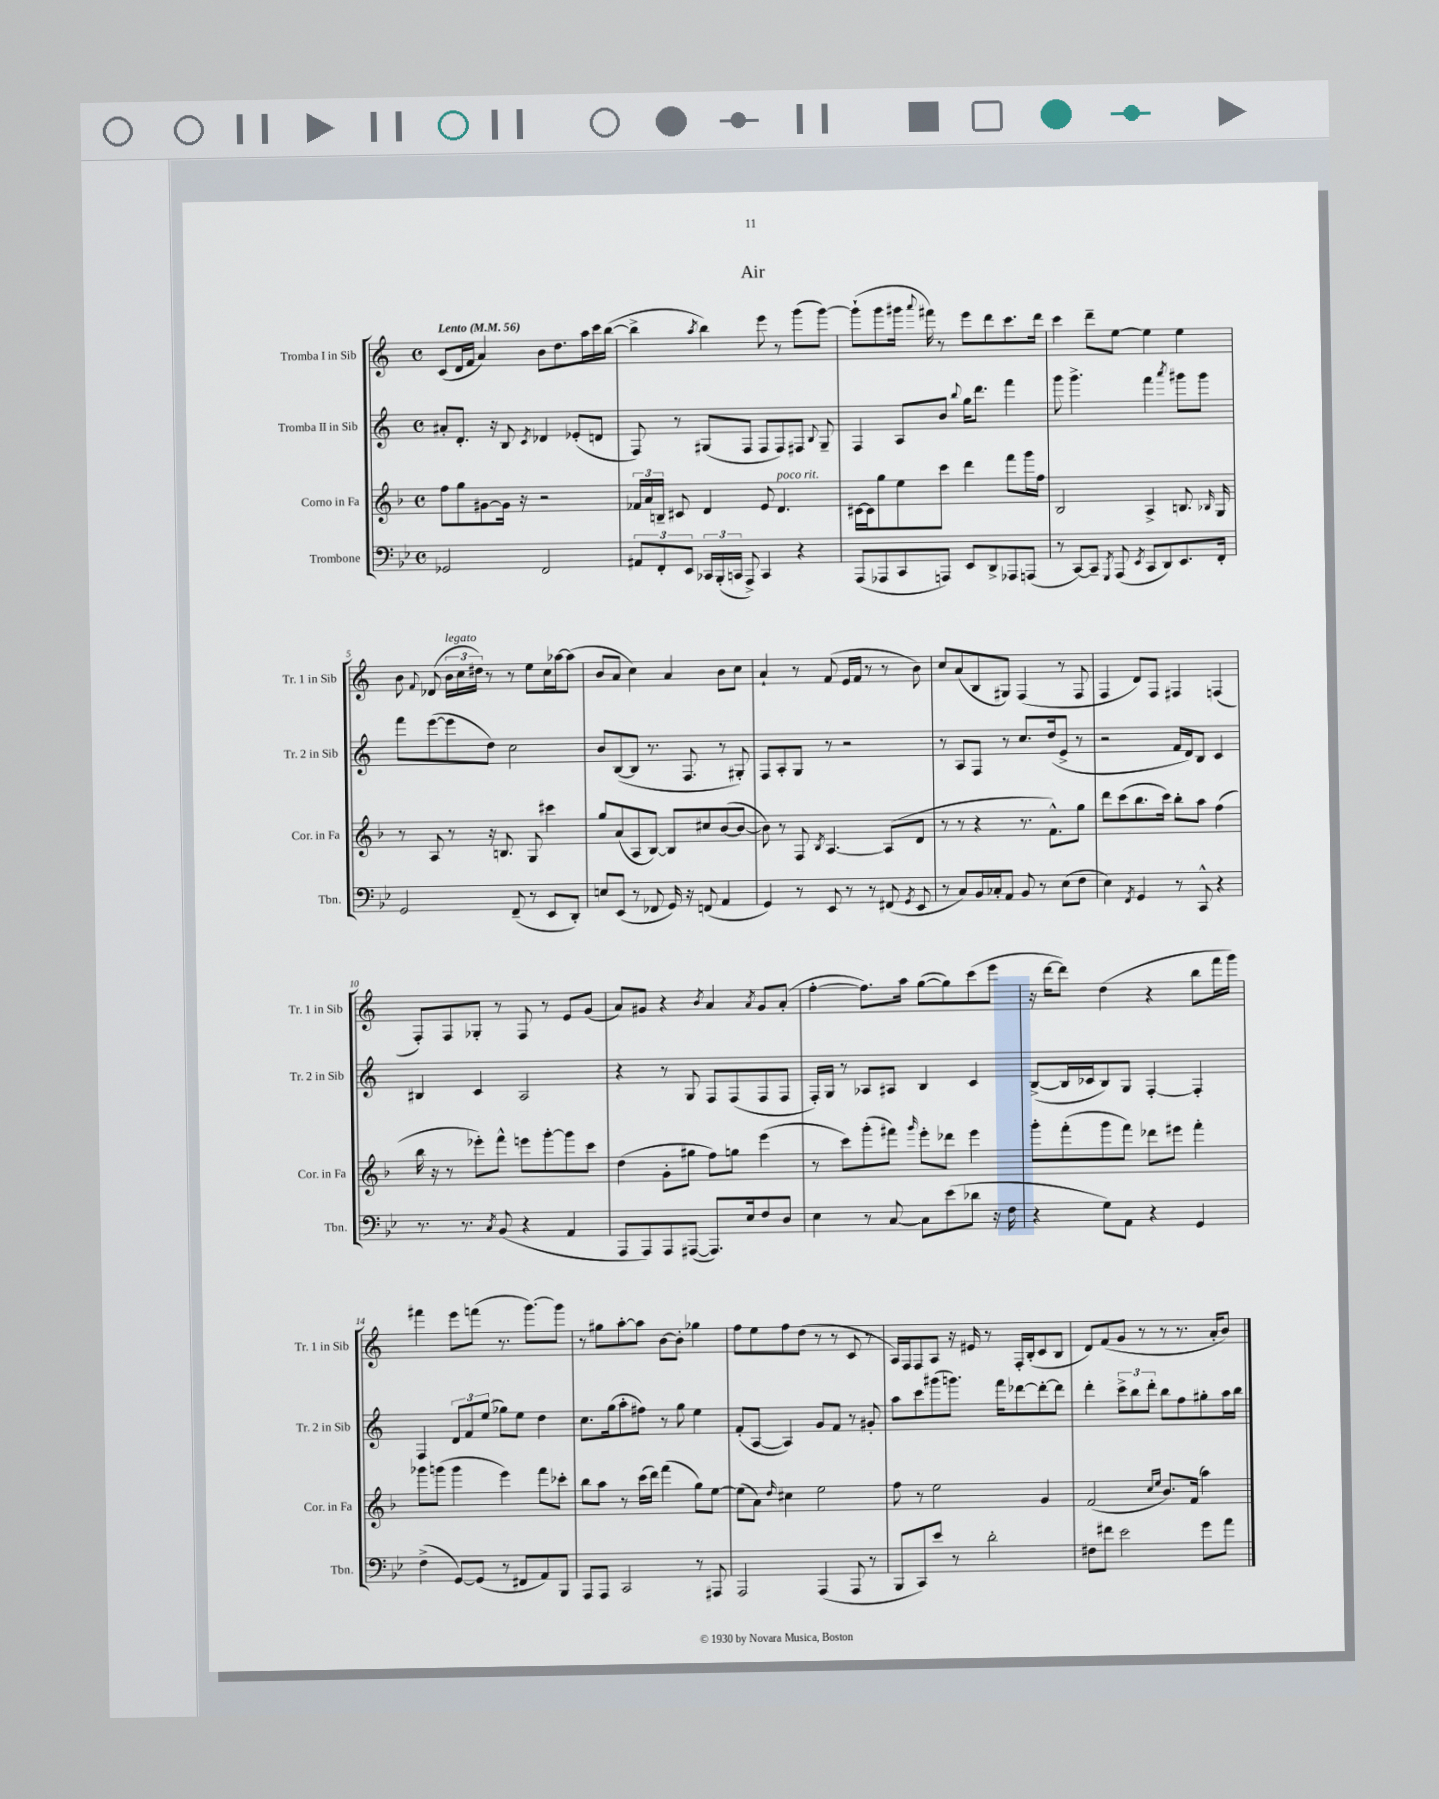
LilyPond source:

\header { title = "Air" }
<<
\new StaffGroup <<
\new Staff = "s0" \with { instrumentName = "Tromba I in Sib" shortInstrumentName = "Tr. 1 in Sib" } {
    \clef treble \key c \major \defaultTimeSignature \time 4/4 \tempo "Lento" 4 = 56
    \autoBeamOff c'8[( d'16 f'16] a'4) b'8[ d''8. a''16 c'''16 b''16]~( |
    b''4-> \acciaccatura { a''8 } b''4) e'''8 r8 g'''8[( g'''8]~) |
    g'''8[-!( g'''8 gis'''16] \appoggiatura { a'''8 } fis'''16) r8 e'''8[ d'''8 c'''8. d'''16] |
    c'''4 d'''8[-- e''8]~ e''4 e''4 |
    b'8 \appoggiatura { f'8 } des'8( \tuplet 3/2 { b'16[^\markup { \italic "legato" } c''16 dis''16]) } r8 r8 e''8[ c''16 aes''16~ aes''8]( |
    b'8[ a'8] c''4) a'4 b'8[ c''8] |
    a'4-! r8 f'8( e'16[ f'16] r8 r8 b'8) |
    c''8[ a'8( b8 gis8]) f4( r8 f8 |
    f4 d'8[) f8] fis4 f4( |
    f8[-.) f8 ges8]-. r8 f8 r8 e'8[ g'8]( |
    a'8[) gis'8] r4 \acciaccatura { b'8 } a'4 \acciaccatura { a'8 } gis'8[ a'8]-.( |
    f''4~-. f''8.[) a''16] g''8[~( g''8) c'''8( e'''8] |
    r16 d'''16[~ d'''8]) d''4( r4 b''8[ f'''16 g'''16]) |
    fis'''4 e'''8[ f'''8]( r8. g'''8.[~) g'''8] |
    r8 gis''8[ a''8~-. a''8] b'8[~ b'8]-. ges''4 |
    f''8[ e''8 f''8 d''8]( r8 r8 c'8 r8 |
    a16[) f16 f8 a8] r16 eis'16 r8 f16[-. b16-.( c'8 b8] |
    d'8[) f'8( g'8] r8 r8 r8. a'16[-. b'8]) \bar "|." |
}
\new Staff = "s1" \with { instrumentName = "Tromba II in Sib" shortInstrumentName = "Tr. 2 in Sib" } {
    \clef treble \key c \major \defaultTimeSignature \time 4/4
    \autoBeamOff ais'8[-. d'8.]-. r16 b8 \acciaccatura { c'8 } des'4 ees'8[-.( d'8] |
    f8) r8 gis8[( f8] f8[ f8) fis8] \appoggiatura { b8 } gis8-- |
    f4 a8[ b'8] \appoggiatura { b''8 } g''16[ d'''8.] f'''4 |
    g'''8 g'''4.-> f'''4 \acciaccatura { a'''8 } gis'''8[ gis'''8] |
    f'''8[ e'''8~( e'''8 d''8]) c''2 |
    b'8[ b8~( b8] r8. f8. r8 gis8-.) |
    f8[ a8-. g8] r8 r2 |
    r8 a8[ f8] r8 c''8.[ d''16( e'8]-> r8 |
    r2 f'16[ d'16) b8] c'4 |
    bis4 c'4 a2 |
    r4 r8 g8 f8[ f8( f8 f8] |
    f16[-.) g16] r8 aes8[ ais8] b4 c'4 |
    b8[~->( b16 ces'16 b8) g8] f4~-. f4-. |
    f4 \tuplet 3/2 { d'8[ f'8 e''8]( } ges''8[) e''8] d''4 |
    c''8.[ g''16( a''8-. fis''8]) r8 g''8 e''4 |
    f'8[-.( a8]~ a4) g'8[ f'8] r8 gis'8-. |
    a''8[ c'''8 gis'''8( g'''8.]) f'''16[ des'''8~ des'''8~-. des'''8] |
    d'''4-. \tuplet 3/2 { c'''8[-> b''8 d'''8]-. } b''8[ f''8 gis''8-. a''16 b''16] \bar "|." |
}
\new Staff = "s2" \with { instrumentName = "Corno in Fa" shortInstrumentName = "Cor. in Fa" } {
    \clef treble \key f \major \defaultTimeSignature \time 4/4
    \autoBeamOff f''8[ g''8 gis'8~ gis'16] r16 r2 |
    \tuplet 3/2 { fes'16[ a'16 b16]-- } cis'8 d'4 e'8 d'4.^\markup { \italic "poco rit." } |
    cis'16[~ cis'16 g''8 e''8 c'''8] d'''4 f'''8[ g'''16 f''16] |
    bes2 a4-> b8. \grace { bes16 } g16 |
    r8 a8 r8 r16 b8. g8 cis'''4 |
    g''8[ a'8( a8 bes8]~) bes8[ cis''8 bes'8~( bes'8]~ |
    bes'8) r8 f8 \acciaccatura { bes8 } a4.~ a8[( d'8] |
    r8 r8 r4 r8. f'8.[-^) g''8] |
    d'''8[ c'''8( bes''8. c'''16]) bes''8[-. a''8] f''4( |
    bes''16 r16 r8 ees'''8[-.) f'''8]-^ e'''8[ g'''8~-. g'''8 c'''8] |
    d''4( g'8[-. gis''8] f''8[) g''8] e'''4( |
    r8 c'''8[) g'''8-.( fis'''8]) \grace { g'''16 } e'''8[-. des'''8] e'''4 |
    g'''8[-. f'''8-.( g'''8 f'''8]) des'''8[ eis'''8] f'''4-. |
    ges'''8[ g'''8]( g'''4 e'''4) f'''8[ ces'''8]-. |
    bes''8[ a''8] r8 c'''16[( d'''16]) f'''4( g''8[) e''8]~ |
    e''8[( a'8]) \grace { d''16 } cis''4 e''2 |
    f''8 r8 e''2 g'4 |
    f'2( \grace { c''16[ e''16] } bes'8.[) f'16]( a''4) \bar "|." |
}
\new Staff = "s3" \with { instrumentName = "Trombone" shortInstrumentName = "Tbn." } {
    \clef bass \key bes \major \defaultTimeSignature \time 4/4
    \autoBeamOff ges,2 f,2 |
    \tuplet 3/2 { ais,8[ f,8-. ees,8] } \tuplet 3/2 { ces,16[ bes,,16-.( c,16] } a,,8->) c,4 r4 |
    a,,8[( aes,,8 c,8 a,,8]) ees,8[ d,8-> aes,,8 a,,8]( |
    r8 c,8[~) c,8]-- \acciaccatura { g,,8 } a,,8( \acciaccatura { ees,8 } c,8[ d,8) ees,8. f,16]-. |
    g,2 f,8--( r8 ees,8[ d,8]-.) |
    e8[ ees,8]( r8 fes,8 g,16) r16 f,8( a,4 |
    g,4) r8 ees,8 r8 r8 fis,8( \acciaccatura { g,8 } ees,8 |
    r8 c8[) bes,16 ces16-. a,8] bes,8 r8 ees8[( f8] |
    ees4) \acciaccatura { f,8 } g,4 r8 c,8-^ r4 |
    r8. r8. \acciaccatura { c8 } bes,8( r4 a,4 |
    a,,8[ a,,8) a,,8 ais,,8]~( ais,,8.[) ees16 f8 d8] |
    ees4 r8 c8~ c8[ ees'8( des'8] r16 f16 |
    r4 g8[) a,8] r4 g,4 |
    f4->( g,8[~) g,8]( r8 fis,8[ a,8) bes,,8] |
    a,,8[ a,,8] c,2 r8 ais,,8 |
    a,,2 a,,4( a,,8 r8 |
    bes,,8[ c,8) ees'8] r8 d'2-. |
    fis8[ fis'8] ees'2 g'8[ a'8] \bar "|." |
}
>>
>>
